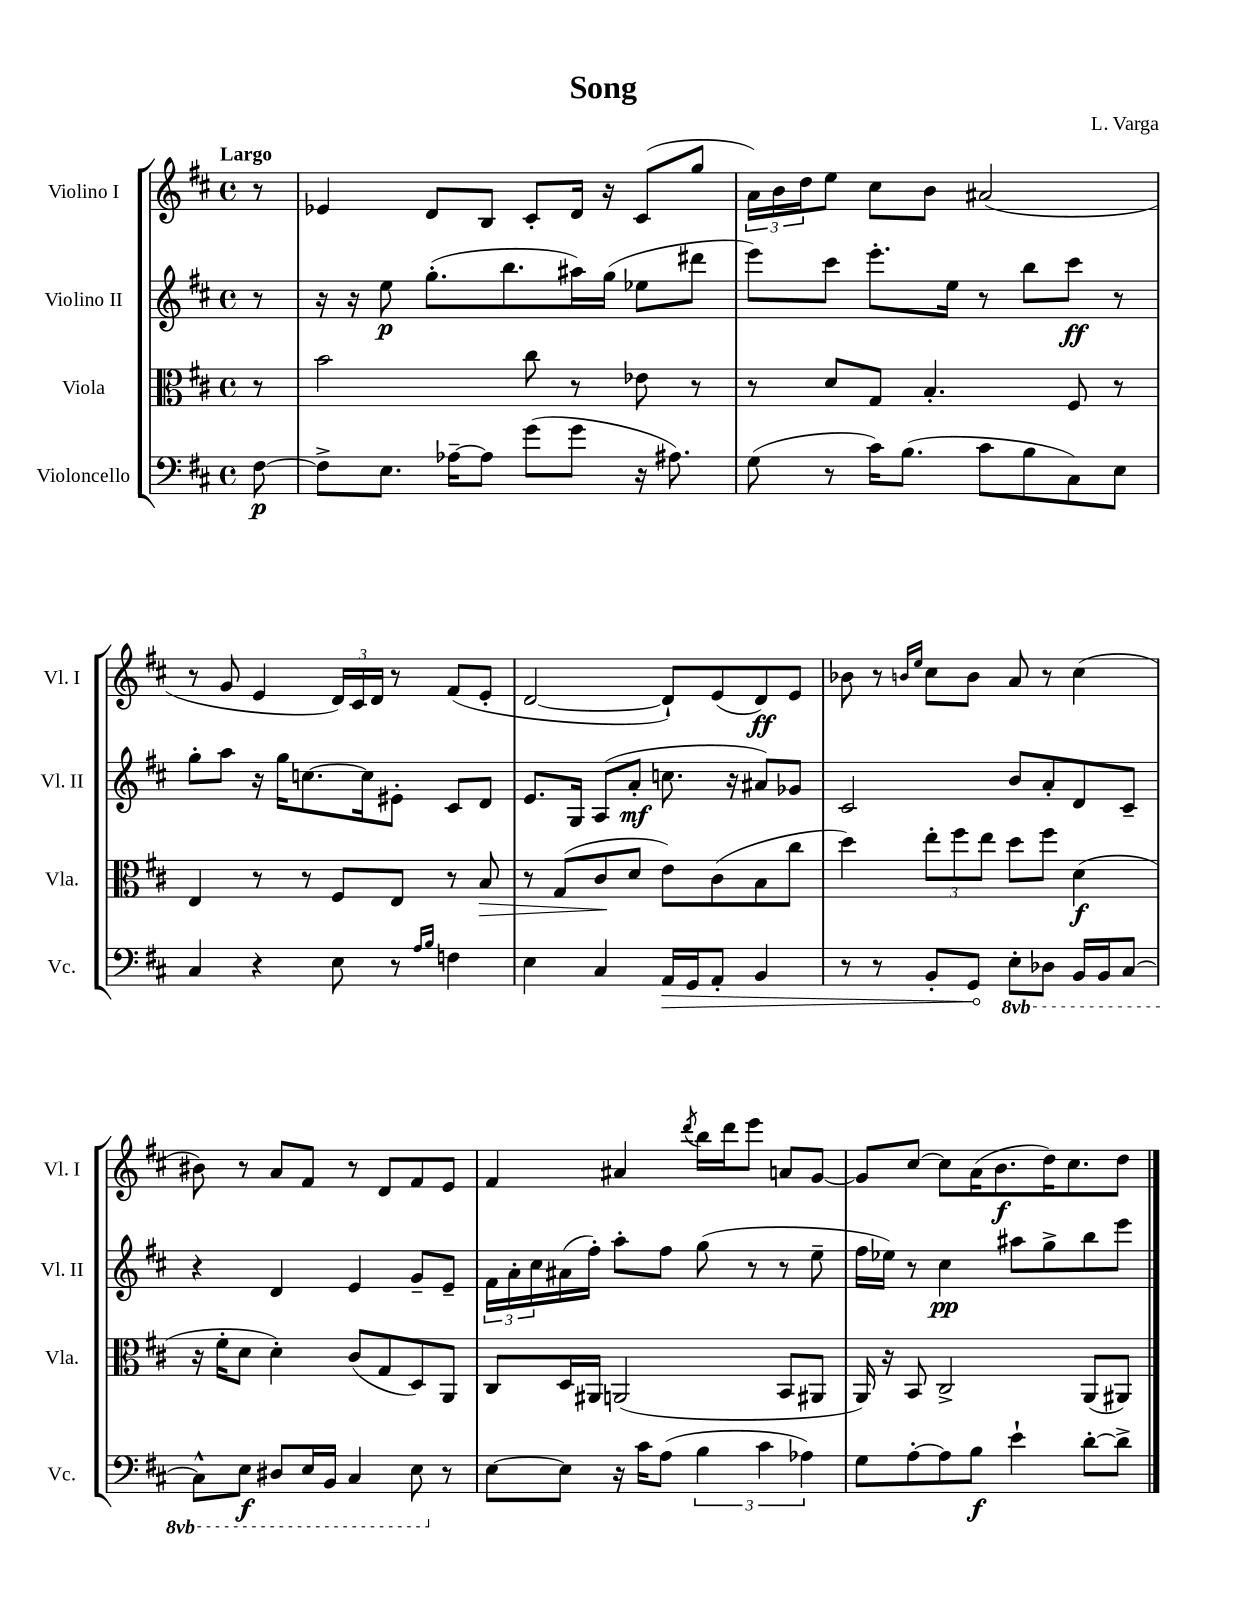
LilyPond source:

\header { title = "Song" composer = "L. Varga" }
<<
\new StaffGroup <<
\new Staff = "s0" \with { instrumentName = "Violino I" shortInstrumentName = "Vl. I" } {
    \clef treble \key d \major \defaultTimeSignature \time 4/4 \partial 8 \tempo "Largo"
    r8 |
    ees'4 d'8 b8 cis'8-. d'16 r16 cis'8( g''8 |
    \tuplet 3/2 { a'16) b'16 d''16 } e''8 cis''8 b'8 ais'2( |
    r8 g'8 e'4 \tuplet 3/2 { d'16) cis'16 d'16 } r8 fis'8( e'8-. |
    d'2~ d'8-!) e'8( d'8\ff) e'8 |
    bes'8 r8 \grace { b'16 e''16 } cis''8 b'8 a'8 r8 cis''4( |
    bis'8) r8 a'8 fis'8 r8 d'8 fis'8 e'8 |
    fis'4 ais'4 \acciaccatura { d'''8 } b''16 d'''16 e'''8 a'8 g'8~ |
    g'8 cis''8~ cis''8 a'16( b'8.\f d''16) cis''8. d''8 \bar "|." |
}
\new Staff = "s1" \with { instrumentName = "Violino II" shortInstrumentName = "Vl. II" } {
    \clef treble \key d \major \defaultTimeSignature \time 4/4 \partial 8
    r8 |
    r16 r16 e''8\p g''8.-.( b''8. ais''16) g''16( ees''8 dis'''8 |
    e'''8) cis'''8 e'''8.-. e''16 r8 b''8 cis'''8\ff r8 |
    g''8-. a''8 r16 g''16 c''8.~ c''16 eis'8-. cis'8 d'8 |
    e'8. g16 a8( a'8-.\mf c''8. r16 ais'8) ges'8 |
    cis'2 b'8 a'8-. d'8 cis'8-- |
    r4 d'4 e'4 g'8-- e'8-- |
    \tuplet 3/2 { fis'16 a'16-. cis''16 } ais'16( fis''16-.) a''8-. fis''8 g''8( r8 r8 e''8-- |
    fis''16 ees''16) r8 cis''4\pp ais''8 g''8-> b''8 e'''8 \bar "|." |
}
\new Staff = "s2" \with { instrumentName = "Viola" shortInstrumentName = "Vla." } {
    \clef alto \key d \major \defaultTimeSignature \time 4/4 \partial 8
    r8 |
    b'2 cis''8 r8 ees'8 r8 |
    r8 d'8 g8 b4.-. fis8 r8 |
    e4 r8 r8 fis8 e8 r8 b8\> |
    r8 g8( cis'8\! d'8 e'8) cis'8( b8 cis''8 |
    d''4) \tuplet 3/2 { e''8-. fis''8 e''8 } d''8 fis''8 d'4\f( |
    r16 fis'16-. d'8 d'4-.) cis'8( g8 d8) a,8 |
    cis8 d16 ais,16 a,2( b,8 ais,8 |
    a,16) r16 b,8 cis2-> a,8( ais,8) \bar "|." |
}
\new Staff = "s3" \with { instrumentName = "Violoncello" shortInstrumentName = "Vc." } {
    \clef bass \key d \major \defaultTimeSignature \time 4/4 \set Staff.ottavationMarkups = #ottavation-simple-ordinals \partial 8
    fis8~\p |
    fis8-> e8. aes16~-- aes8 g'8( g'8 r16 ais8.) |
    g8( r8 cis'16) b8.( cis'8 b8 cis8) e8 |
    cis4 r4 e8 r8 \grace { a16 b16 } f4 |
    e4 cis4 \once \override Hairpin.circled-tip = ##t a,16\> g,16 a,8-. b,4 |
    r8 r8 b,8-. g,8\! \ottava #-1 e,8-. des,8 b,,16 b,,16 cis,8~ |
    cis,8-^ e,8\f dis,8 e,16 b,,16 cis,4 e,8 \ottava #0 r8 |
    e8~ e8 r16 cis'16 a8( \tuplet 3/2 { b4 cis'4 aes4) } |
    g8 a8~-. a8 b8\f e'4-! d'8~-. d'8-> \bar "|." |
}
>>
>>
\layout { \context { \Score \remove "Bar_number_engraver" } }
